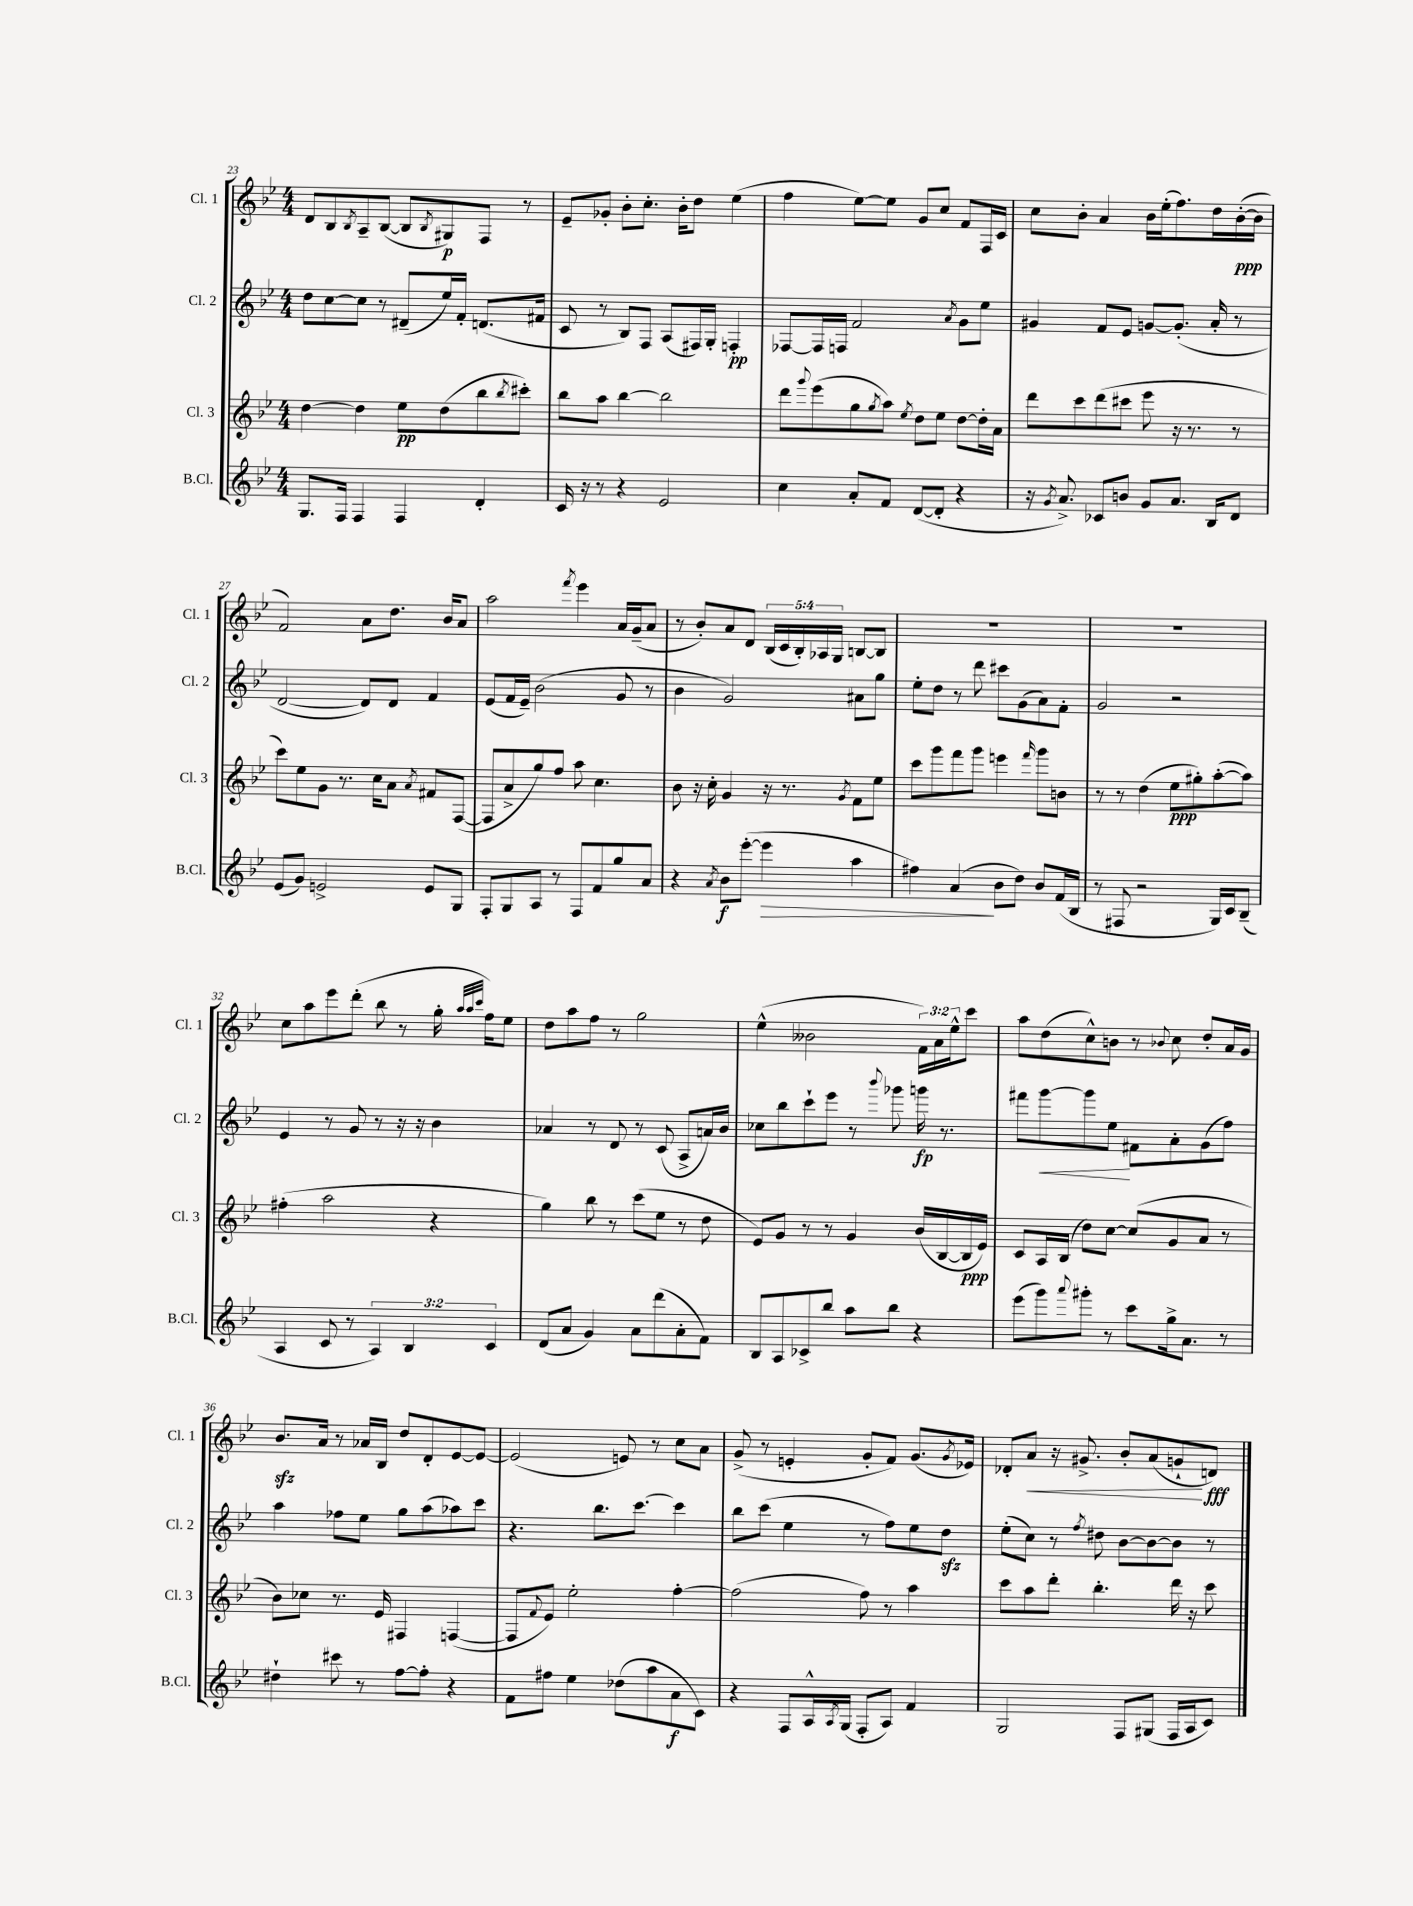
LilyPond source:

<<
\new StaffGroup <<
\new Staff = "s0" \with { instrumentName = "Cl. 1" shortInstrumentName = "Cl. 1" } {
    \clef treble \key bes \major \numericTimeSignature \time 4/4 \override Staff.TupletNumber.text = #tuplet-number::calc-fraction-text
    d'8 bes8 \acciaccatura { bes8 } a8-- bes8~( bes8 \acciaccatura { bes8 } gis8\p) f8 r8 |
    ees'8-- ges'8-. bes'8-. c''8.-. bes'16-. d''8 ees''4( |
    f''4 ees''8~) ees''8 g'8 c''8 f'8 f16 c'16 |
    c''8 bes'8-. a'4 bes'16 ees''16-.( f''8.) d''16 bes'16~-.\ppp( bes'16 |
    f'2) a'8 d''8. bes'16 a'8 |
    a''2 \acciaccatura { f'''8 } ees'''4 a'16 g'16--( a'8 |
    r8 bes'8-.) a'8 d'8 \tuplet 5/4 { bes16( c'16 bes16-.) aes16 g16 } b8~ b8 |
    R1 |
    R1 |
    c''8 a''8 ees'''8 d'''8-.( bes''8 r8 g''16-. \grace { a''32 a''32 c'''32 } f''16) ees''8 |
    d''8 a''8 f''8 r8 g''2 |
    ees''4-^( beses'2 \tuplet 3/2 { f'16) a'16 ees''16-^ } c'''8 |
    a''8 d''8( c''8-^) b'8 r8 \appoggiatura { bes'8 } c''8 d''8-. a'16 g'16 |
    bes'8.\sfz a'16 r8 aes'16 bes16 d''8 d'8-. ees'8~ ees'8~ |
    ees'2( e'8) r8 c''8 a'8 |
    g'8->( r8 e'4-. g'8-. f'8) g'8.( \acciaccatura { g'8 } ees'16) |
    des'8-. a'8\< r16 gis'8.-> bes'8-. a'8( g'8-!\! d'8\fff) \bar "|." |
}
\new Staff = "s1" \with { instrumentName = "Cl. 2" shortInstrumentName = "Cl. 2" } {
    \clef treble \key bes \major \numericTimeSignature \time 4/4
    d''8 c''8~ c''8 r8 dis'8--( ees''16) f'16-. d'8.( fis'16 |
    c'8 r8 bes8) f8 a8( fis16) g16-. f4-.\pp |
    fes8~ fes16 f16 f'2 \acciaccatura { a'8 } g'8 ees''8 |
    gis'4 f'8 ees'8 g'8~ g'8.-.( a'16-. r8 |
    d'2~ d'8) d'8 f'4 |
    ees'8( f'16 ees'16--) bes'2( g'8 r8 |
    bes'4 g'2) ais'8 g''8 |
    ees''8-. d''8 r8 d'''8 cis'''8 g'8( a'8) f'8-. |
    g'2 r2 |
    ees'4 r8 g'8 r8 r16 r16 bes'4 |
    aes'4 r8 d'8 r8 c'8( a8-> a'16) bes'16 |
    ces''8 bes''8 c'''8-! ees'''8 r8 \appoggiatura { bes'''8 } ges'''8 g'''16\fp r8. |
    fis'''8 g'''8~\< g'''8 ees''8\! fis'8 a'8-. g'8( f''8) |
    a''4 fes''8 ees''8 g''8 a''8( aes''8) c'''8 |
    r4. bes''8. c'''8.~ c'''4 |
    bes''8 c'''8( ees''4 r8 f''8) ees''8 d''8\sfz |
    ees''8-.( c''8) r8 \acciaccatura { f''8 } dis''8 bes'8~ bes'8~ bes'8 r8 \bar "|." |
}
\new Staff = "s2" \with { instrumentName = "Cl. 3" shortInstrumentName = "Cl. 3" } {
    \clef treble \key bes \major \numericTimeSignature \time 4/4
    d''4~ d''4 ees''8\pp d''8( bes''8 \acciaccatura { bes''8 } cis'''8-.) |
    bes''8 a''8 bes''4~ bes''2 |
    d'''8 \appoggiatura { g'''8 } ees'''8( g''8 \acciaccatura { g''8 } a''8) \acciaccatura { ees''8 } d''8 ees''8 d''8~ d''16-. a'16 |
    d'''8 c'''8 d'''8( cis'''8 ees'''8 r16 r8. r8 |
    c'''8) ees''8 g'8 r8. c''16 a'8 \acciaccatura { a'8 } fis'8 f8~( |
    f8 a'8-> g''8) f''8 a''8 c''4. |
    bes'8 r16 c''16-. g'4 r16 r8. \acciaccatura { g'8 } f'8 ees''8 |
    c'''8 g'''8 f'''8 g'''8 e'''4 \grace { f'''16 } g'''8 b'8 |
    r8 r8 d''4( ees''8\ppp gis''8-.) a''8~-.( a''8) |
    fis''4-.( a''2 r4 |
    g''4) bes''8 r8 c'''8( ees''8 r8 d''8 |
    ees'8) g'8 r8 r8 g'4 bes'16( bes16~ bes16\ppp ees'16) |
    c'8 a16 bes16( d''8) c''8~ c''8( g'8 a'8 r8 |
    bes'8) ces''8 r8. ees'16 fis4 f4~( |
    f8 \appoggiatura { f'8 } ees'8) ees''2-. f''4~-. |
    f''2( f''8) r8 a''4 |
    c'''8 a''8 d'''8-. bes''4.-. d'''16 r16 c'''8 \bar "|." |
}
\new Staff = "s3" \with { instrumentName = "B.Cl." shortInstrumentName = "B.Cl." } {
    \clef treble \key bes \major \numericTimeSignature \time 4/4 \override Staff.TupletNumber.text = #tuplet-number::calc-fraction-text
    g8. f16 f4 f4 d'4-. |
    c'16 r16 r8 r4 ees'2 |
    c''4 a'8-. f'8 d'8~( d'8-. r4 |
    r16 \acciaccatura { g'8 } a'8.->) ces'8 b'8 g'8 a'8. bes16 d'8 |
    ees'8( g'8) e'2-> e'8 g8 |
    f8-. g8 a8 r8 f8 f'8 g''8 a'8 |
    r4 \acciaccatura { a'8 } bes'8\f ees'''8~-.( ees'''4\> a''4 |
    fis''4) a'4\!( bes'8 d''8) bes'8 f'16( bes16 |
    r8 fis8 r2 g16) c'16 bes8--( |
    a4 c'8 r8 \tuplet 3/2 { a4) bes4 c'4 } |
    d'8( a'8 g'4) a'8 d'''8( a'8-. f'8) |
    bes8 a8 ces'8-> bes''8 a''8 bes''8 r4 |
    ees'''8( g'''8) \appoggiatura { a'''8 } gis'''8-. r8 c'''8 g''16-> a'8. r8 |
    dis''4-! cis'''8 r8 f''8~ f''8-. r4 |
    f'8 fis''8 ees''4 des''8( a''8 a'8\f c'8) |
    r4 f8 a16-^ \acciaccatura { a8 } g16( f8-. a8) f'4 |
    g2 f8 gis8( f16 a16 c'8) \bar "|." |
}
>>
>>
\layout { \context { \Score currentBarNumber = #23 } }
